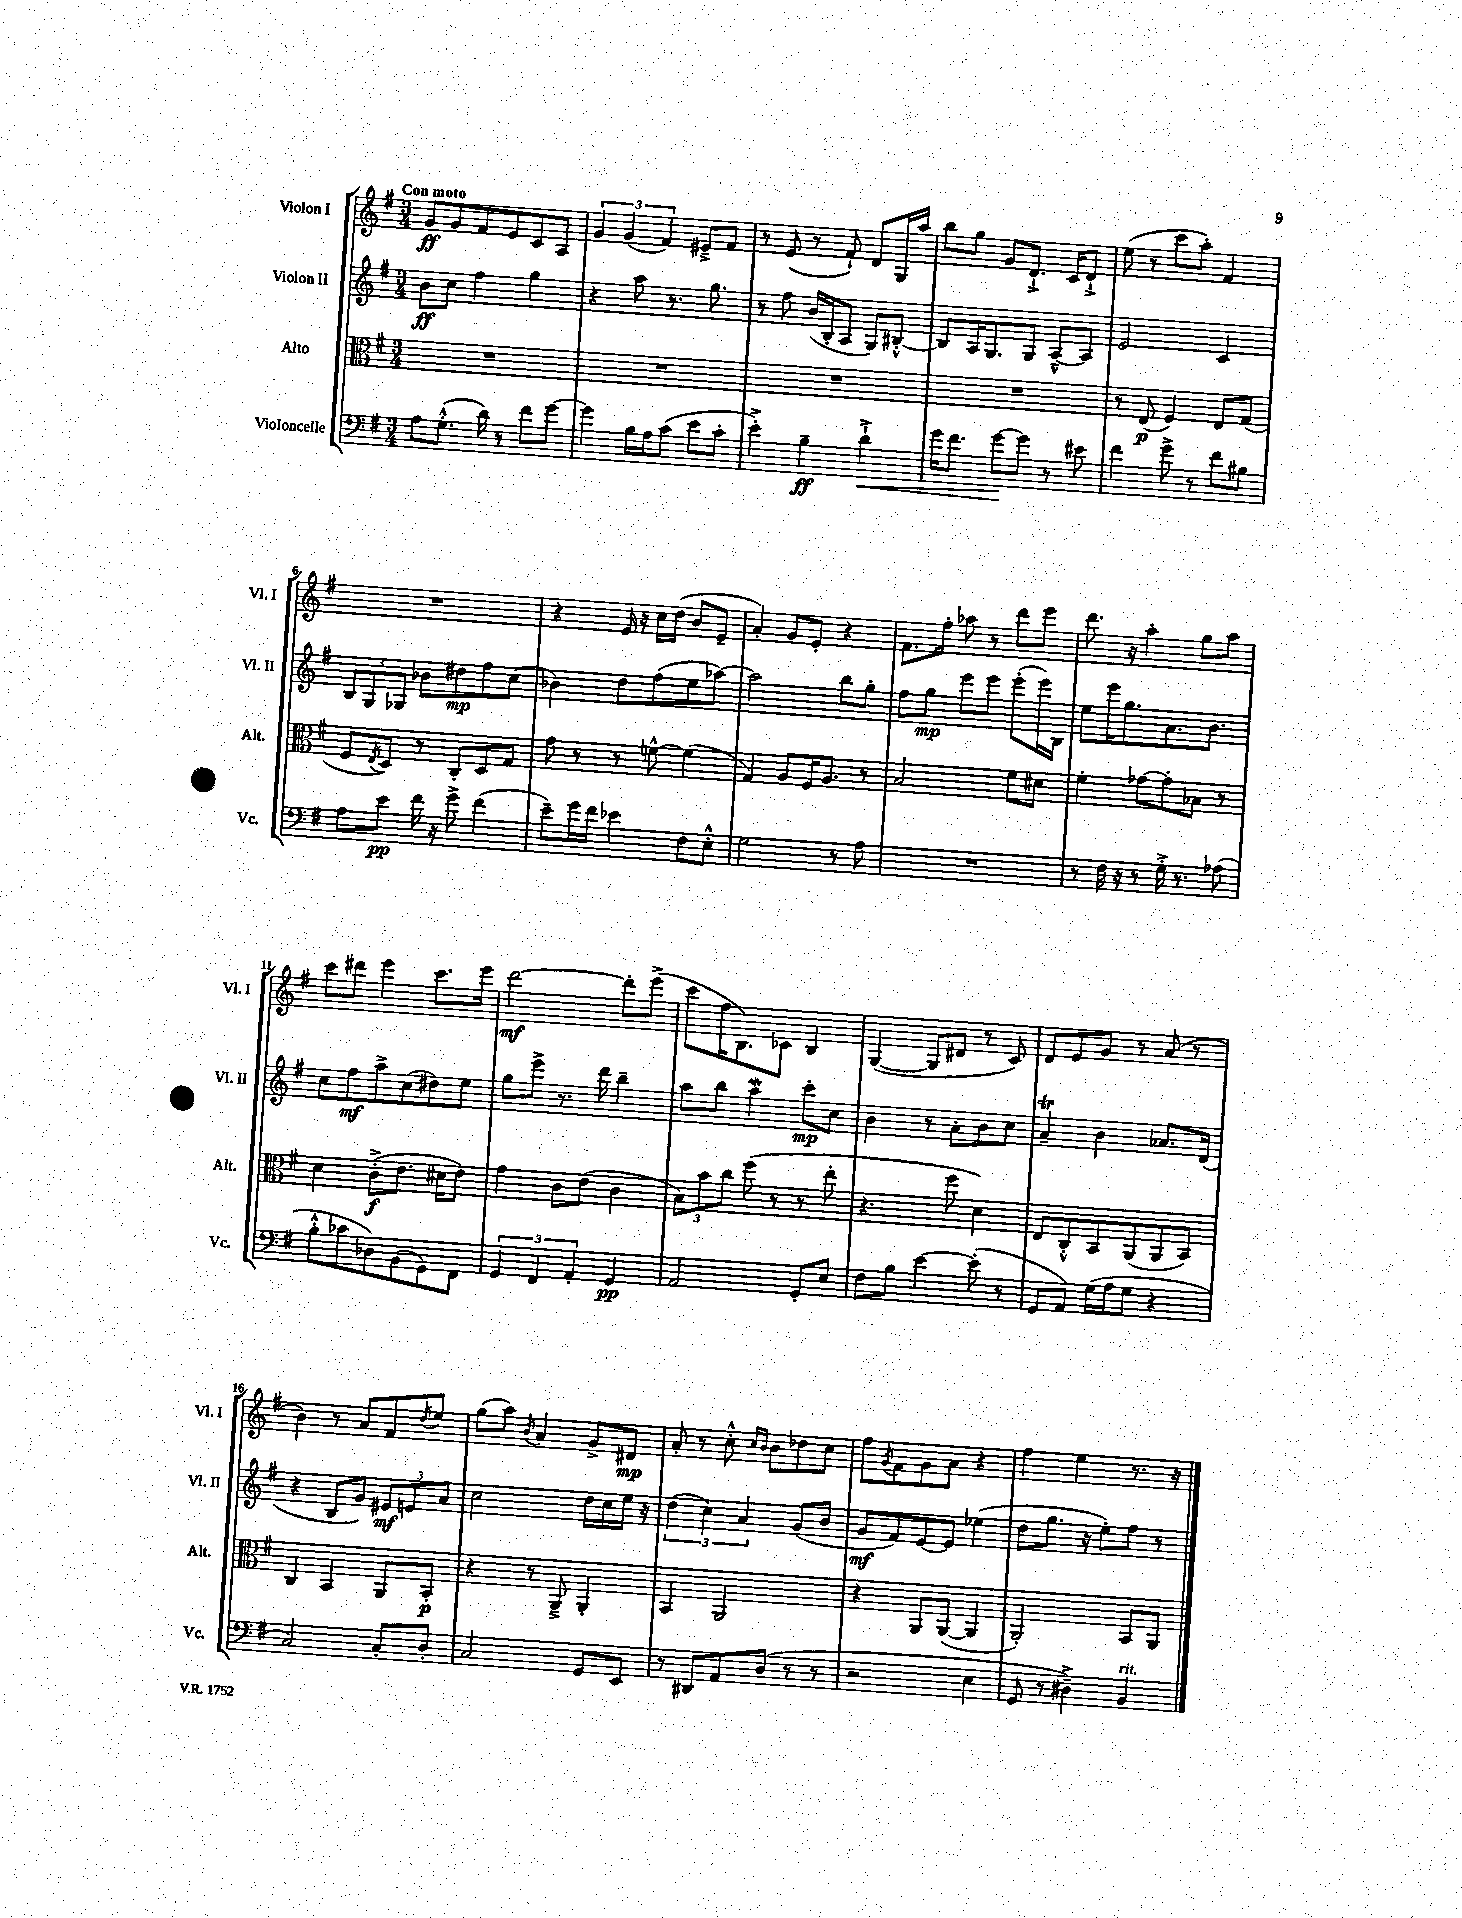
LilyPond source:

<<
\new StaffGroup <<
\new Staff = "s0" \with { instrumentName = "Violon I" shortInstrumentName = "Vl. I" } {
    \clef treble \key g \major \numericTimeSignature \time 3/4 \tempo "Con moto"
    g'8\ff g'8 fis'8 e'8 c'8 a8 |
    \tuplet 3/2 { g'4 g'4( fis'4) } eis'8---> fis'8 |
    r8 e'8( r8 fis'8-!) d'8 g16 a''16 |
    b''8 g''8 g'8 d'8.-!-> c'16 d'8-!-> |
    e''8( r8 c'''8 a''8-.) fis'4 |
    R2. |
    r4 e'16 r16 c''16 d''16( b'8 e'8-- |
    a'4-.) g'8 e'8-. r4 |
    fis'8. fis''16-. aes''8 r8 d'''8 e'''8 |
    d'''8. r16 a''4-. g''8 a''8 |
    c'''8 dis'''8 e'''4 c'''8. e'''16 |
    d'''2~\mf d'''8-. e'''8->( |
    c'''8 fis''16 b8.) ces'8 b4 |
    g4~( g8 dis'8 r8 c'8) |
    d'8 e'8 g'8 r8 a'8( r8 |
    b'4) r8 a'8 fis'8 \acciaccatura { d''8 } e''8 |
    g''8( a''8) \acciaccatura { b'8 } a'4 g'8-> dis'8\mp |
    a'8-. r8 c''8-.-^ \grace { c''16 b'16 } b'8 des''8 c''8 |
    fis''8 \acciaccatura { g'8 } fis'8 g'8 a'8 r4 |
    fis''4 e''4 r8. r16 \bar "|." |
}
\new Staff = "s1" \with { instrumentName = "Violon II" shortInstrumentName = "Vl. II" } {
    \clef treble \key g \major \numericTimeSignature \time 3/4
    b'8\ff c''8 fis''4 g''4 |
    r4 a''8 r8. g''8. |
    r8 fis''8 b'16( b16-. a8 g8) bis8~-.-^ |
    bis8 a16 g8. g8 a8~---^ a8 |
    e'2 c'4 |
    \tuplet 3/2 { b8 g8 ges8 } bes'8 dis''8\mp fis''8 c''8( |
    bes'4) d''8 fis''8( e''8 aes''8~) |
    aes''2 b''8 g''8-. |
    fis''8 g''8\mp e'''8 e'''8 e'''8-.( e'''16) b16 |
    e''8 e'''16 g''8. a'8. b'8. |
    c''8 fis''8\mf a''8-> c''8( dis''8) e''8 |
    g''8 e'''8-> r8. d'''16 b''4-- |
    a''8 b''8 a''4\mordent c'''8-.\mp c''8 |
    b'4 r8 a'8-. b'8 c''8 |
    a'4--\trill b'4 aes'8. d'16( |
    r4 b8 g'8) \tuplet 3/2 { eis'8\mf e'8 a'8 } |
    c''2 d''16 c''16 e''16 r16 |
    \tuplet 3/2 { d''4( c''4) a'4 } g'8( b'8 |
    g'8\mf fis'8) e'8~ e'8 ees''4( |
    d''8 g''8. r16 e''8-.) fis''8 r8 \bar "|." |
}
\new Staff = "s2" \with { instrumentName = "Alto" shortInstrumentName = "Alt." } {
    \clef alto \key g \major \numericTimeSignature \time 3/4
    R2. |
    R2. |
    R2. |
    R2. |
    r8 e8\p( fis4) e8 g8( |
    fis8 \acciaccatura { e8 } d8) r8 c8-. d8 g8 |
    g'8 r8 r8 f'8~-^ f'4( |
    g4) a8 fis16 a8. r8 |
    b2 fis'8 dis'8 |
    fis'4-. ges'8~ ges'8-. bes8 r8 |
    d'4 c'8-.->\f( e'8. dis'16 e'8) |
    g'4 c'8 e'8( c'4 |
    \tuplet 3/2 { b8) b'8 c''8 } fis''8( r8 r8 e''8-. |
    r4. fis''8 d'4) |
    e8 c8-.-^ b,8 a,8( a,8 b,8) |
    c4 b,4 a,8 b,8-.\p |
    r4 r8 a,8---> a,4-. |
    b,4 a,2 |
    r4 a,8 a,8~( a,4 |
    a,2-.) b,8 a,8 \bar "|." |
}
\new Staff = "s3" \with { instrumentName = "Violoncelle" shortInstrumentName = "Vc." } {
    \clef bass \key g \major \numericTimeSignature \time 3/4
    a8 g8.-.-^( d'16) r8 fis'8 g'8~ |
    g'4 b16 a16 c'8( e'8 c'8-. |
    e'4-.->) b4--\ff d'4-!->\< |
    g'16 fis'8. g'8~\! g'8 r8 eis'8 |
    fis'4 g'8-> r8 fis'8 bis8 |
    a8 e'8\pp fis'16 r16 g'8-> fis'4( |
    e'8--) g'16 fis'16 ees'4 fis8 e8-.-^ |
    g2 r8 a8 |
    R2. |
    r8 fis16 r16 r8 g16-.-> r8. aes8( |
    b8-.-^ ces'8 des8) b,8( g,8) fis,8 |
    \tuplet 3/2 { g,4 fis,4 a,4-. } g,4\pp |
    a,2 g,8-. e8 |
    fis8 b8 e'4~ e'8-.( r8 |
    g,8 a,8) g16( a16 g8 r4 |
    c2) c8-. d8-. |
    c2 g,8 e,8 |
    r8 dis,8 a,8 d8( r8 r8 |
    r2 e4 |
    g,8 r8 dis4--->) b,4^\markup { \italic "rit." } \bar "|." |
}
>>
>>
